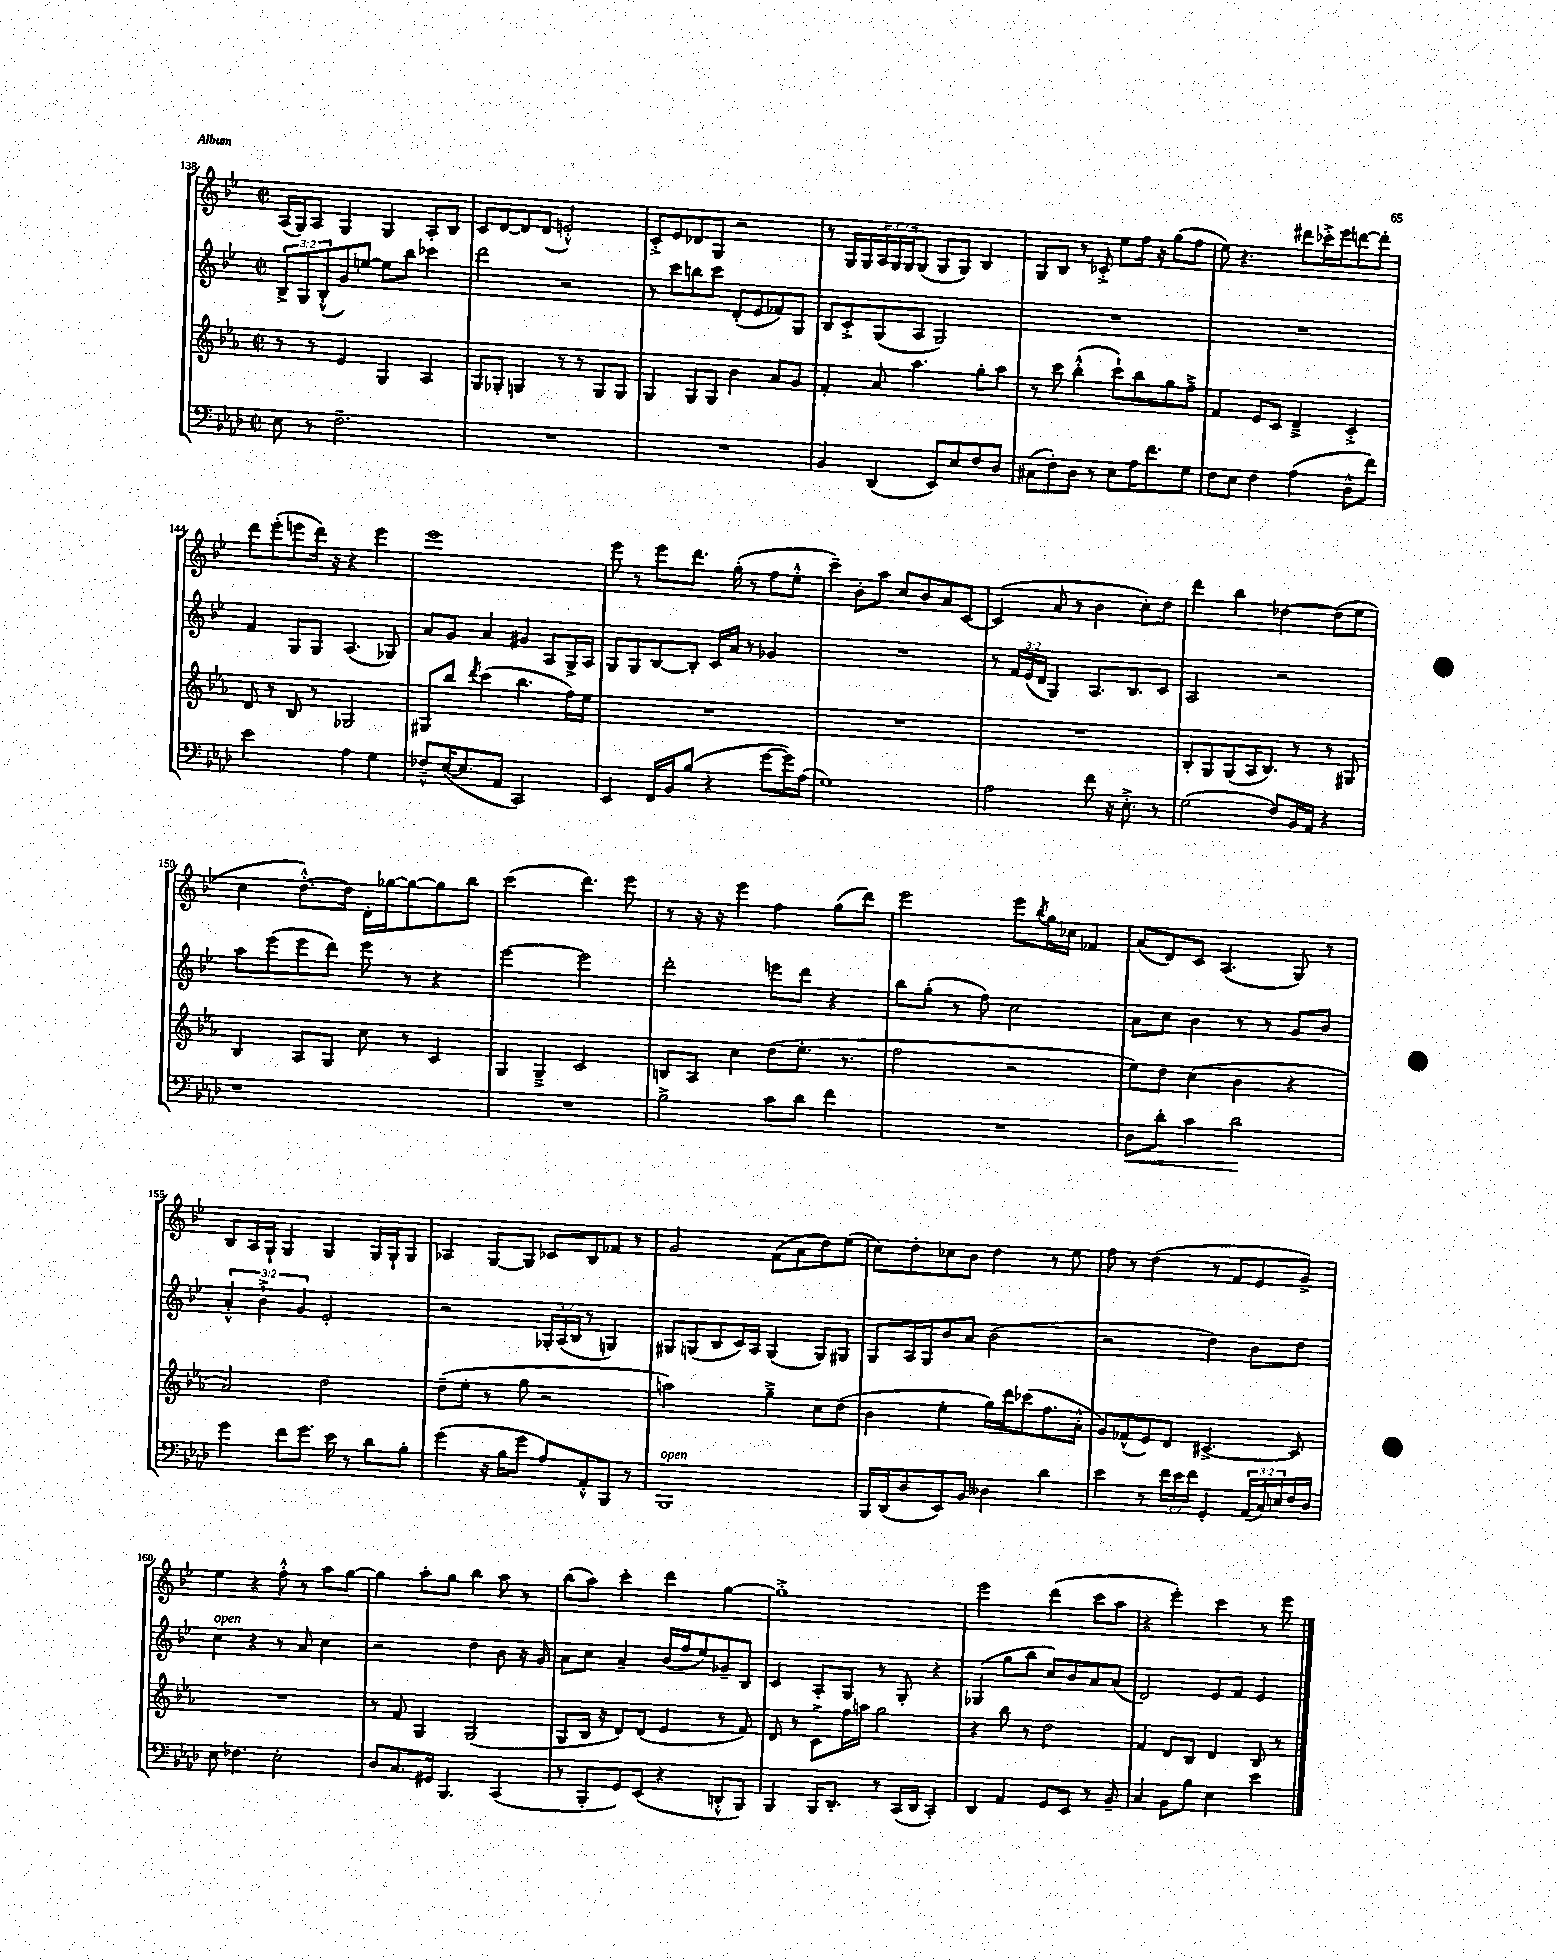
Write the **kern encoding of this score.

**kern	**dynam	**kern	**kern	**kern
*part4	*part4	*part3	*part2	*part1
*staff4	*staff4	*staff3	*staff2	*staff1
*clefF4	*	*clefG2	*clefG2	*clefG2
*k[b-e-a-d-]	*	*k[b-e-a-]	*k[b-e-]	*k[b-e-]
*M2/2	*	*M2/2	*M2/2	*M2/2
*met(c|)	*	*met(c|)	*met(c|)	*met(c|)
=138	=138	=138	=138	=138
8E-\	.	8r	12B-^/L	(16A/LL
.	.	.	.	16G/J)
.	.	.	12G/	.
8r	.	8r	.	8A/J
.	.	.	(12B-'^^/	.
2.F~\	.	4e-/	8g/)	4G/
.	.	.	[8een/J	.
.	.	4G/	8ee\L]	4G/
.	.	.	8bb-\J	.
.	.	4A-/	4ccc-X\	8A'/L
.	.	.	.	8B-/J
=139	=139	=139	=139	=139
1r	.	8G/L	2ddd\	8c/L
.	.	8G-X'/J	.	[8d/
.	.	4Gn/	.	8d/]
.	.	.	.	(8d/J
.	.	8r	2r	2en'^^/)
.	.	8r	.	.
.	.	8G/L	.	.
.	.	8G/J	.	.
=140	=140	=140	=140	=140
1r	.	4G/	8r	8c'^/L
.	.	.	8ccc\L	8e-/
.	.	8G/L	8bbn\	8d-X/
.	.	8G/J	8ccc\J	8G/J
.	.	4b-\	(8d'/L	2r
.	.	.	8e-/	.
.	.	8a-/L	8f-X/)	.
.	.	8g/J	8G/J	.
=141	=141	=141	=141	=141
4BB-/	.	4f'/	8B-/L	8r
.	.	.	8c'^/	16G/LL
.	.	.	.	16G/
(4DD-/	.	8a-/	(8G/	24A/
.	.	.	.	24G/
.	.	.	.	24G/J
.	.	4.aa-\	8A/J	(8G/J
8EE-/L)	.	.	2G/)	8G/L
8E-/	.	.	.	8G/J)
8F/	.	8gg'\L	.	4B-/
8D-/J	.	8aa-\J	.	.
=142	=142	=142	=142	=142
(8C#X\L	.	8r	1r	8G/L
8F'\)	.	8ccc\	.	8B-/J
8D-\J	.	(4bb-'^^\	.	8r
8r	.	.	.	8c-X'^/
8E-\L	.	8ccc`\L)	.	8ee-\L
16A-\K	.	8bb-\	.	16ff\Jk
8.f\	.	.	.	16r
.	.	8gg\	.	(8gg\L
8G\J	.	8ff~^\J	.	8ff\J
=143	=143	=143	=143	=143
8F\L	.	4f/	1r	8ee-\)
8E-\J	.	.	.	4.r
4F\	.	8e-/L	.	.
.	.	8c/J	.	.
(4A-\	.	4d~^/	.	8ddd#X\L
.	.	.	.	16ccc-X'^\L
.	.	.	.	16eee-\J
8D-^^\L	.	4c'^/	.	[8dddn\
8f\J)	.	.	.	8ddd'\J]
!!LO:LB:g=z
=144	=144	=144	=144	=144
2e-\	.	8d/	4f/	8ddd\L
.	.	8r	.	(8eee-'\
.	.	8B-/	8G/L	8eeen\
.	.	8r	8G/J	16ddd\Jk)
.	.	.	.	16r
4A-\	.	2G-X/	(4.A/	4r
4G\	.	.	.	4eee\
.	.	.	8G-X/)	.
=145	=145	=145	=145	=145
8F-X~^^/L	.	8G#X/L	8a/L	1eee-
([16E-/K	.	8bb-/J	8g/J	.
8.E-/]	.	.	.	.
.	.	8qddd/	.	.
.	.	(4ccc\	4a/	.
8AA-/J	.	.	.	.
2CC/)	.	4.bb-\	4g#X/	.
.	.	.	8A/L	.
.	.	16ff\LL)	16G^/L	.
.	.	16ee-\JJ	16A/JJ	.
=146	=146	=146	=146	=146
4EE-/	.	1r	8G/L	8eee-\
.	.	.	8G/	8r
16FF/LL	.	.	[8B-/	8eee-\L
16BB-/J	.	.	.	.
(8B-/J	.	.	8B-'/J]	8.ddd\J
4r	.	.	16c/LL	.
.	.	.	16a/JJ	(16gg'\
.	.	.	8r	8r
[8g\L	.	.	4g-X/	8ff\L
16g\L])	.	.	.	8ee-'^^\J
(16A-\JJ	.	.	.	.
=147	=147	=147	=147	=147
1G)	.	1r	1r	4ccc~\)
.	.	.	.	8b-'\L
.	.	.	.	8aa\J
.	.	.	.	8cc/L
.	.	.	.	8b-/
.	.	.	.	8a/
.	.	.	.	[8c/J
=148	=148	=148	=148	=148
2A-\	.	1r	8r	(4c/]
.	.	.	24f/LL	.
.	.	.	(24e-/	.
.	.	.	24d/JJ	.
.	.	.	4G/)	8a/
.	.	.	.	8r
8f\	.	.	8.A/L	4b-\
16r	.	.	.	.
8.E-'^\	.	.	8.B-/	.
.	.	.	.	8cc'\L)
8r	.	.	8c/J	8dd\J
=149	=149	=149	=149	=149
(2G\	.	8B-'/L	2A/	4ddd\
.	.	8G/	.	.
.	.	(8G/	.	4bb-\
.	.	16A-/K	.	.
.	.	8.B-/J)	.	.
8F/L)	.	.	2r	[4dd-X\
16BB-/L	.	8r	.	.
16AA-/JJ	.	.	.	.
4r	.	8r	.	(8dd-\L]
.	.	8G#X/	.	8ee-\J
!!LO:LB:g=z
=150	=150	=150	=150	=150
1r	.	4B-/	8aa\L	4cc\
.	.	.	(8eee-\	.
.	.	8A-/L	8eee-\	[8.dd'^^\L)
.	.	8G/J	8ddd\J)	.
.	.	.	.	16dd\Jk]
.	.	8cc\	8eee-\	16d'\LL
.	.	.	.	[16gg-X\J
.	.	8r	8r	8gg-\_
.	.	4c/	4r	8gg-\]
.	.	.	.	8bb-\J
=151	=151	=151	=151	=151
1r	.	4G/	[2eee-\	(2ccc\
.	.	4G~^/	.	.
.	.	2c/	2eee-\]	4.ddd\)
.	.	.	.	8eee-\
=152	=152	=152	=152	=152
2B-^\	.	8Bn/L	2ddd'\	8r
.	.	8A-/J	.	16r
.	.	.	.	16r
.	.	4cc\	.	4eee-\
8c\L	.	(8dd\L	8eeen\L	4ff\
8d-\J	.	8.ee-'\J	8ddd\J	.
4f\	.	.	4r	(8gg\L
.	.	8.r	.	.
.	.	.	.	8ddd\J)
=153	=153	=153	=153	=153
1r	.	2ff\	8bb-\L	2eee-\
.	.	.	(8gg'\J	.
.	.	.	8r	.
.	.	.	8ff\)	.
.	.	2r	2cc\	8eee-\L
.	.	.	.	8qbb-/
.	.	.	.	16gg\L
.	.	.	.	16cc-X\JJ
.	.	.	.	4f-X/
=154	=154	=154	=154	=154
!	!LO:HP:b	!	!	!
8D-\L	<	8ee-\L)	8a\L	(8a/L
8d-'\J	.	8dd\J	8cc\J	8d/)
4c\	.	(4cc\	4b-\	8c/J
.	.	.	.	(4.A/
2d-\	.	4b-\	8r	.
.	.	.	8r	.
.	.	4r	8g/L	8G/)
.	.	.	8b-/J	8r
.	[	.	.	.
!!LO:LB:g=z
=155	=155	=155	=155	=155
4g\	.	2a-/)	6a'^^/	8B-/L
.	.	.	.	16A/L
.	.	.	6b-`^\	.
.	.	.	.	16G`/JJ
8f\L	.	.	.	4G/
.	.	.	6g/	.
8.g\J	.	.	.	.
.	.	2dd\	2e-'/	4G/
16e-\	.	.	.	.
8r	.	.	.	.
8d-\L	.	.	.	16G/LL
.	.	.	.	16G`/J
8B-'\J	.	.	.	8G/J
=156	=156	=156	=156	=156
(4g\	.	(8dd~\L	2r	4A-X/
.	.	8ee-'\J	.	.
16r	.	8r	.	[8G/L
16B-\KL	.	.	.	.
8g\J	.	8gg\	.	8G/J]
8A-/L)	.	2r	24G-X'/LL	8c-X/L
.	.	.	(24A/	.
.	.	.	24B-/JJ	.
8AA-'^^/	.	.	8r	8B-/
8BBB-/J	.	.	4Gn/)	8f-X/J
8r	.	.	.	8r
=157	=157	=157	=157	=157
!LO:TX:a:i:t=open	!	!	!	!
1BBB-	.	2aan\)	8G#X/L	2g/
.	.	.	(8Gn/	.
.	.	.	8B-/	.
.	.	.	16c/L)	.
.	.	.	16A/JJ	.
.	.	4gg~^\	(4G/	(8f\L
.	.	.	.	8a\
.	.	8cc\L	8G/L)	8dd\)
.	.	(8dd\J	8G#X/J	(8ee-\J
=158	=158	=158	=158	=158
16BBB-/LL	.	4b-\	8G/L	8cc\L)
(16DD-/J	.	.	.	.
8D-/	.	.	16A/L	8dd'\
.	.	.	16G/J	.
8EE-/)	.	4ee-'\	8b-/	8cc-X\
8BB-/J	.	.	8a/J	8b-\J
4D--X\	.	16gg\LL)	(2b-\	4dd\
.	.	16ddd\J	.	.
.	.	(8ccc-X\	.	.
4d-\	.	8.ff\	.	8r
.	.	.	.	8ee-\
.	.	16a-'^^\Jk	.	.
=159	=159	=159	=159	=159
4e-\	.	8g/L)	2r	8ff\
.	.	(8f-X^^/	.	8r
8r	.	8e-/)	.	(4dd\
24f\LL	.	8d/J	.	.
24e-\	.	.	.	.
24f\JJ	.	.	.	.
4GG'/	.	[4.c#X^/	4dd\)	8r
.	.	.	.	8f/L
(24AA-/LL	.	.	8b-\L	8e-/
24C/)	.	.	.	.
24En/	.	.	.	.
16F/	.	8c#/]	8dd\J	8g^/J)
16D-/JJ	.	.	.	.
!!LO:LB:g=z
=160	=160	=160	=160	=160
!	!	!	!LO:TX:a:i:t=open	!
8E-\	.	1r	4cc\	4ee-\
4.F-X\	.	.	.	.
.	.	.	4r	4r
2E-'\	.	.	8r	8ff'^^\
.	.	.	8a/	8r
.	.	.	4cc\	8aa\L
.	.	.	.	[8gg\J
=161	=161	=161	=161	=161
8D-/L	.	8r	2r	4gg\]
8.C/	.	8f/	.	.
.	.	4G/	.	8aa'\L
16GG#X/Jk	.	.	.	.
4.BBB-/	.	.	.	8gg\J
.	.	(2G/	4dd\	4bb-\
(4CC/	.	.	8b-\	8aa\
.	.	.	16r	8r
.	.	.	16g/	.
=162	=162	=162	=162	=162
8r	.	8G/L	8a\L	(8bb-\L
8BBB-'/L	.	16B-/Jk	8cc\J	8aa\J)
.	.	16r	.	.
8GG/)	.	8d/L)	4a~/	4ccc'\
(8EE-/J	.	(8d/J	.	.
4r	.	4e-/	(16b-/LL	4ddd\
.	.	.	16ff/J	.
.	.	.	8ee-/)	.
8DDn'^^/L	.	8r	8g-X~/	[4gg\
8BBB-/J)	.	8f/)	8B-/J	.
=163	=163	=163	=163	=163
4BBB-/	.	8d/	4c/	1gg'^]
.	.	8r	.	.
16BBB-/KL	.	8c^\L	8A'/L	.
8.DD-'/J	.	.	.	.
.	.	16ff\L	8G/J	.
.	.	16aan\JJ	.	.
8r	.	2gg\	8r	.
(16CC/LL	.	.	8G'/	.
16DD-/JJ	.	.	.	.
4CC'/)	.	.	4r	.
=164	=164	=164	=164	=164
4DD-/	.	4r	(4G-X/	2eee-\
4AA-/	.	8bb-\	8gg\L	.
.	.	8r	8bb-\J	.
8GG/L	.	2dd\	8cc/L)	(4ddd\
8EE-/J	.	.	8b-/	.
8r	.	.	8a/	8ccc\L
8BB-~/	.	.	(8a/J	8aa\J
=165	=165	=165	=165	=165
4C/	.	4f/	2d/)	4r
8BB-\L	.	8d/L	.	4eee-'\)
8B-\J	.	8B-/J	.	.
4E-\	.	4d/	8e-/L	4ccc\
.	.	.	8f/J	.
4e-\	.	8B-/	4e-/	8r
.	.	8r	.	8eee-\
==	==	==	==	==
*-	*-	*-	*-	*-
